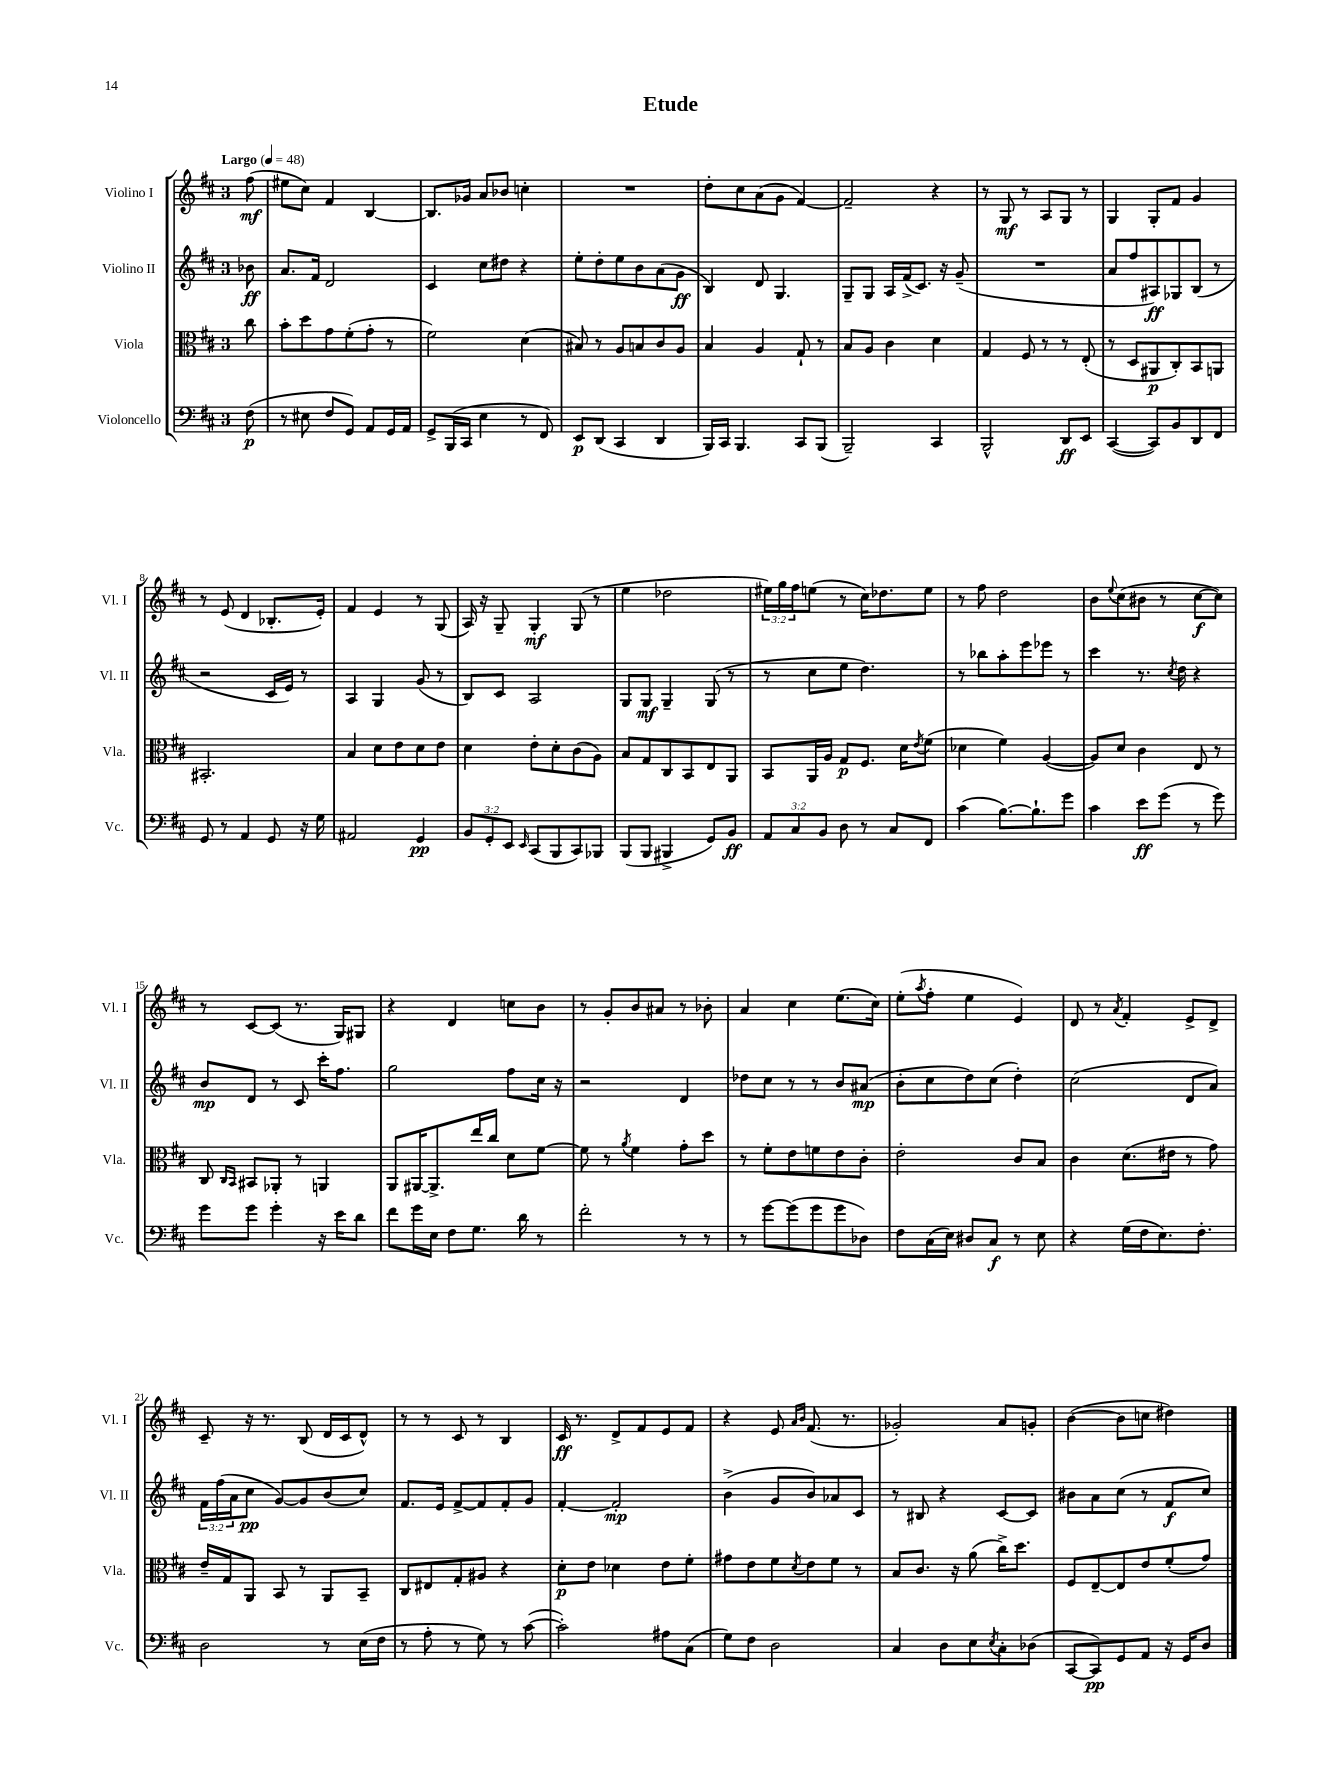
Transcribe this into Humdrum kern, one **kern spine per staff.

**kern	**kern	**kern	**kern
*staff4	*staff3	*staff2	*staff1
*clefF4	*clefC3	*clefG2	*clefG2
*k[f#c#]	*k[f#c#]	*k[f#c#]	*k[f#c#]
*M3/4	*M3/4	*M3/4	*M3/4
*MM48	*MM48	*MM48	*MM48
(8F#	8cc#	8b-	(8ff#
=	=	=	=
8r	8b'	8.a	8ee#
8E#	8dd	.	8cc#)
.	.	16f#	.
8F#	8g	2d	4f#
8GG)	(8f#'	.	.
8AA	8g'	.	[4B
16GG	8r	.	.
16AA	.	.	.
=	=	=	=
8GG^	2f#)	4c#	8.B]
(16BBB	.	.	.
16CC#	.	.	16g-
4E	.	8cc#	8a
.	.	8dd#	8b-
8r	(4d	4r	4cc'
8FF#)	.	.	.
=	=	=	=
8EE	8B#)	8ee'	2.r
(8DD	8r	8dd'	.
4CC#	8A	8ee	.
.	8B	8b	.
4DD	8c#	(8a	.
.	8A	8g	.
=	=	=	=
16BBB)	4B	4B)	8dd'
16CC#	.	.	.
4.BBB	.	.	8cc#
.	4A	8d	(8a
.	.	4.G	8g
8CC#	8G`	.	[4f#)
(8BBB	8r	.	.
=	=	=	=
2BBB~)	8B	8G~	2f#~]
.	8A	8G	.
.	4c#	16A	.
.	.	(16f#^	.
.	.	8.c#)	.
4CC#	4d	.	4r
.	.	16r	.
.	.	(8g~	.
=	=	=	=
2BBB^^	4G	2.r	8r
.	.	.	8G
.	8F#	.	8r
.	8r	.	8A
8DD	8r	.	8G
8EE	(8E'	.	8r
=	=	=	=
([4CC#	8r	8a	4G
.	8D	8ff#	.
8CC#])	8AA#	8A#)	8G'
8BB	8C#')	8G-	8f#
8DD	8BB	(8B	4g
8FF#	8AA	8r	.
=	=	=	=
8GG	2.BB#'	2r	8r
8r	.	.	(8e
4AA	.	.	4d
8GG	.	16c#	8.B-'
.	.	16e)	.
16r	.	8r	.
16G	.	.	16e')
=	=	=	=
2AA#	4B	4A	4f#
.	8d	4G	4e
.	8e	.	.
4GG	8d	(8g	8r
.	8e	8r	(8G
=	=	=	=
12BB	4d	8B)	16A)
.	.	.	16r
12GG'	.	.	.
.	.	8c#	8G~
12EE	.	.	.
16qqEE	.	.	.
(8CC#	8e'	2A	4G'
8BBB	8d'	.	.
8CC#)	(8c#	.	(8G
8BBB-	8A)	.	8r
=	=	=	=
(8BBB	8B	8G	4ee
8BBB	8G	8G	.
4BBB#^	8C#	4G~	2dd-
.	8BB	.	.
8GG)	8E	(8G	.
8BB	8AA	8r	.
=	=	=	=
12AA	8BB	8r	24ee#)
.	.	.	24gg
12C#	.	.	24ff#
.	16AA	8cc#	(8ee
12BB	.	.	.
.	16A	.	.
8D	8G	8ee	8r
8r	8.F#	4.dd)	16cc#)
.	.	.	8.dd-
8C#	.	.	.
.	16d	.	.
.	8qe	.	.
8FF#	(8f#	.	8ee
=	=	=	=
(4c#	4d-	8r	8r
.	.	8bb-	8ff#
[8.B)	4f#)	8aa'	2dd
.	.	8eee	.
8.B`]	.	.	.
.	([4A	8eee-	.
8g	.	8r	.
=	=	=	=
4c#	8A])	4ccc#	8b
.	.	.	8qqee
.	8d	.	(8cc#
8e	4c#	8.r	8b#
(8g	.	.	8r
.	.	8qcc#	.
.	.	16dd	.
8r	8E	4r	[8cc#
8g)	8r	.	8cc#])
=	=	=	=
8g	8C#	8b	8r
.	16qqC#	.	.
.	16qqBB	.	.
8g	8BB#	8d	[8c#
4g'	8AA-'	8r	(8c#]
.	8r	8c#	8.r
16r	4AA	16ccc#'	.
16e	.	8.ff#	16G)
8d	.	.	8G#
=	=	=	=
8f#	8AA	2gg	4r
16g	[16AA#	.	.
16E	8.AA#^]	.	.
8F#	.	.	4d
8.G	16ee	.	.
.	16cc#	.	.
.	8d	8ff#	8cc
16d	.	.	.
8r	[8f#	16cc#	8b
.	.	16r	.
=	=	=	=
2f#'	8f#]	2r	8r
.	8r	.	8g'
.	8qa	.	.
.	4f#	.	8b
.	.	.	8a#
8r	8g'	4d	8r
8r	8dd	.	8b-'
=	=	=	=
8r	8r	8dd-	4a
[8g	8f#'	8cc#	.
(8g]	8e	8r	4cc#
8g	8f	8r	.
8g	8e	8b	(8.ee
8D-)	8c#'	(8a#	.
.	.	.	16cc#)
=	=	=	=
8F#	2e'	8b'	(8ee'
.	.	.	8qaa
(16C#	.	8cc#	8ff#'
16E)	.	.	.
8D#	.	8dd)	4ee
8C#	.	(8cc#	.
8r	8c#	4dd')	4e)
8E	8B	.	.
=	=	=	=
4r	4c#	(2cc#	8d
.	.	.	8r
.	.	.	8qa
(16G	(8.d	.	4f#'
16F#	.	.	.
8.E)	.	.	.
.	16e#	.	.
.	8r	8d	8e^
8.F#'	.	.	.
.	8g)	8a)	8d^
=	=	=	=
2D	16e~	24f#	8c#~
.	.	(24ff#	.
.	16G	.	.
.	.	24a	.
.	8AA	8cc#	16r
.	.	.	8.r
.	8BB	[8g)	.
.	8r	8g]	(8B
8r	8AA	(8b	16d
.	.	.	16c#
(16E	8BB~	8cc#)	8d^^)
16F#	.	.	.
=	=	=	=
8r	8C#	8.f#	8r
8A'	8E#	.	8r
.	.	16e	.
8r	8G'	[8f#^	8c#
8G)	8A#	8f#]	8r
8r	4r	8f#'	4B
([8c#	.	8g	.
=	=	=	=
2c#'])	8d'	[4f#'	16c#
.	.	.	8.r
.	8e	.	.
.	4d-	2f#']	8d^
.	.	.	8f#
8A#	8e	.	8e
(8C#	8f#'	.	8f#
=	=	=	=
8G)	8g#	(4b^	4r
8F#	8e	.	.
2D	8f#	8g	8e
.	.	.	16qqa
.	8qd	.	16qqb
.	8e	8b)	(8.f#
.	8f#	8a-	.
.	.	.	8.r
.	8r	8c#	.
=	=	=	=
4C#	8B	8r	2g-')
.	8.c#	8B#	.
8D	.	4r	.
.	16r	.	.
8E	(8a	.	.
8qE	.	.	.
8C#'	16cc#^)	[8c#	8a
.	8.dd	.	.
(8D-	.	8c#]	8g'
=	=	=	=
[8CC#	8F#	8b#	([4b
8CC#])	[8E~	8a	.
8GG	8E]	(8cc#	8b]
8AA	8e	8r	8cc
16r	(8f#'	8f#	4dd#)
16GG	.	.	.
8D	8g)	8cc#)	.
==	==	==	==
*-	*-	*-	*-
